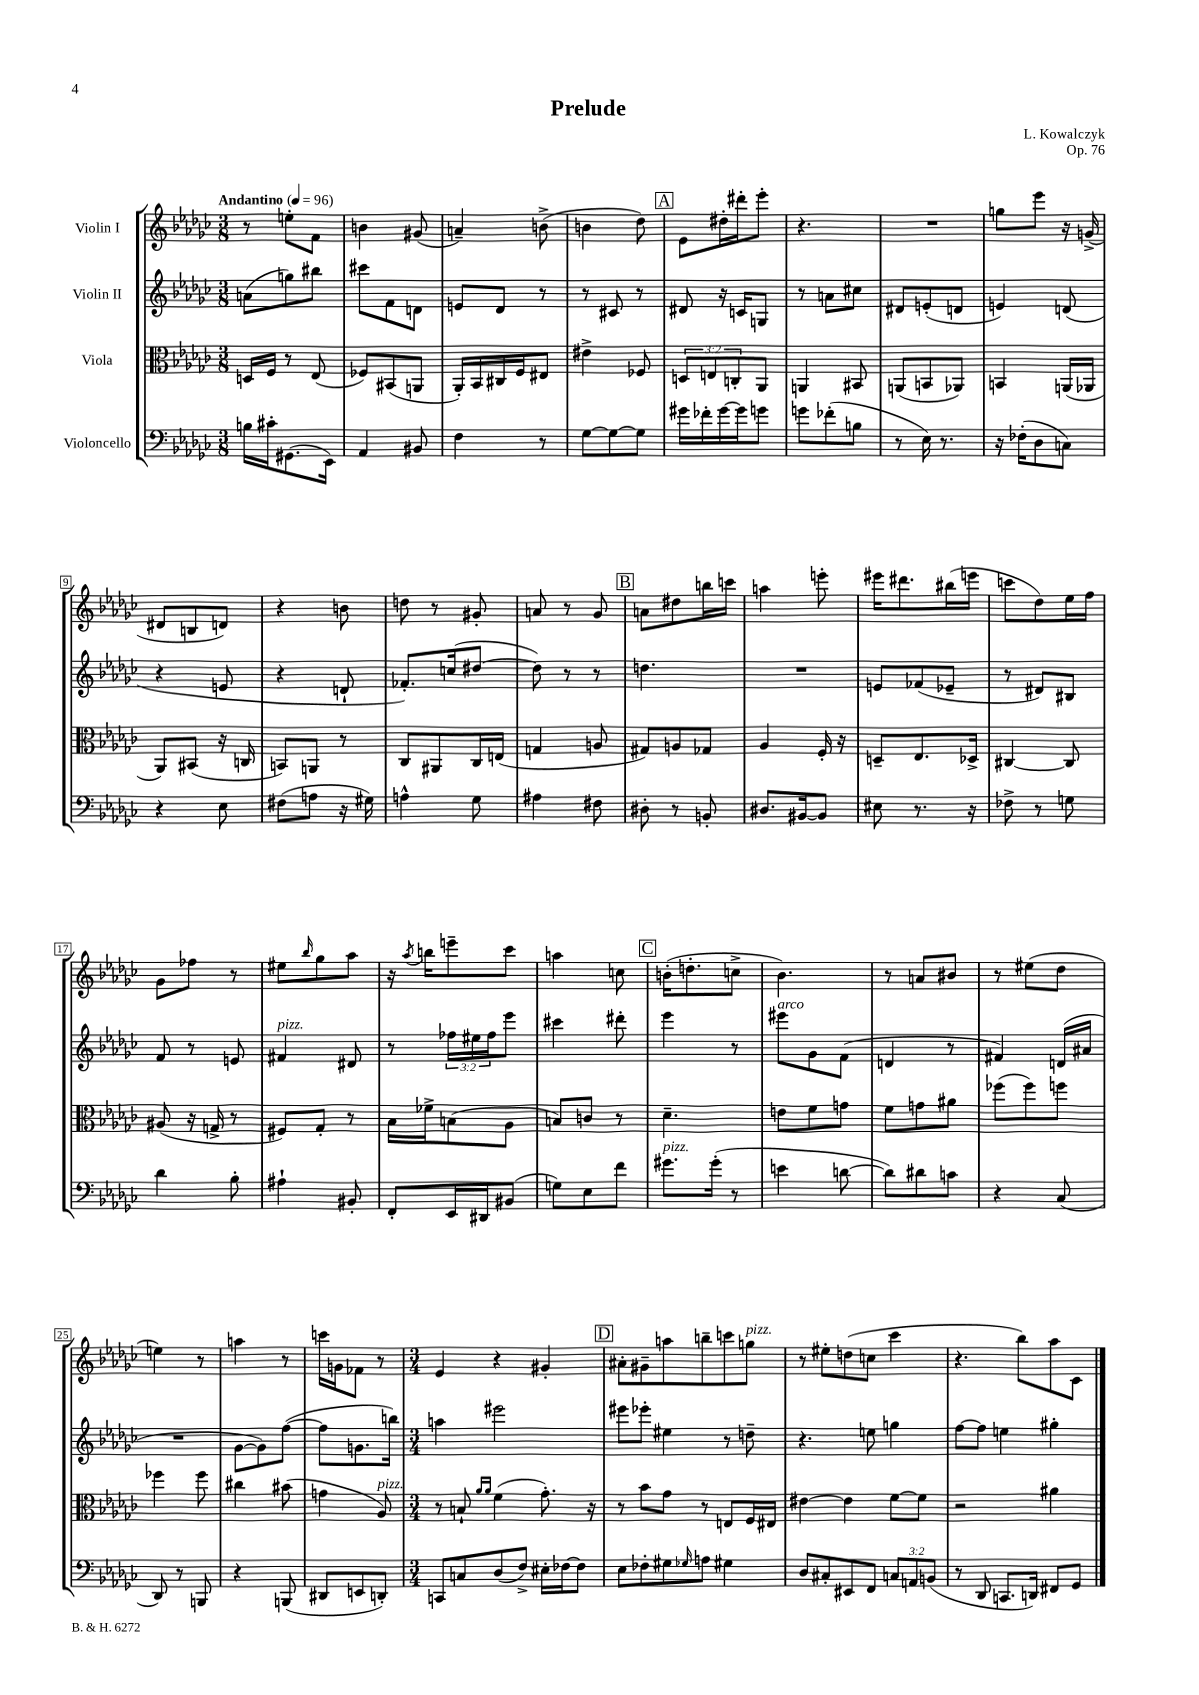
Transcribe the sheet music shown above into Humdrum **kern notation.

**kern	**kern	**kern	**kern
*staff4	*staff3	*staff2	*staff1
*clefF4	*clefC3	*clefG2	*clefG2
*k[b-e-a-d-g-c-]	*k[b-e-a-d-g-c-]	*k[b-e-a-d-g-c-]	*k[b-e-a-d-g-c-]
*M3/8	*M3/8	*M3/8	*M3/8
*MM96	*MM96	*MM96	*MM96
16B	16D	(8a	8r
16c#'	16F	.	.
(8.GG#	8r	8gg)	8ee'
.	(8E-	8bb#	8f
16EE-)	.	.	.
=	=	=	=
4AA-	8F-)	8ccc#	4b
.	(8BB#	8f	.
8BB#	8AA	8d	(8g#
=	=	=	=
4F	16AA-')	8e	4a~)
.	16BB-	.	.
.	16C#	8d-	.
.	16F	.	.
8r	8E#	8r	(8b^
=	=	=	=
[8G-	4e#^	8r	4b
8G-_	.	8c#	.
8G-]	8F-	8r	8dd-)
=	=	=	=
16g#	12D	8d#	8e-
16f-'	.	.	.
.	12E	.	.
[16g#	.	16r	16dd#'
.	12C'	.	.
16g#]	.	16c	16ddd#'
8g	8AA-	8G	8eee-'
=	=	=	=
8g	4AA	8r	4.r
(8f-'	.	8a	.
8B	8BB#	8cc#	.
=	=	=	=
8r	(8AA	8d#	4.r
16E-)	8BB	(8e'	.
8.r	.	.	.
.	8AA-)	8d	.
=	=	=	=
16r	4BB	4e)	8gg
(16F-'	.	.	.
8D-	.	.	8eee-
8C)	(16AA	(8d	16r
.	16AA-	.	(16g^
=	=	=	=
4r	8AA-)	4r	8d#
.	(8BB#	.	8B
8E-	16r	8e	8d)
.	16C	.	.
=	=	=	=
(8F#	8BB)	4r	4r
8A	8AA	.	.
16r	8r	8d`	8b
16G#)	.	.	.
=	=	=	=
4A^^	8C-	8.f-')	8dd
.	8AA#	.	8r
.	.	(16cc	.
8G-	16C-	[8dd#	8g#'
.	(16E	.	.
=	=	=	=
4A#	4G	8dd#])	8a
.	.	8r	8r
8F#	8A	8r	8g-
=	=	=	=
8D#'	8G#)	4.dd	8a
8r	8A	.	8dd#
8BB'	8G-	.	16bb
.	.	.	16ccc
=	=	=	=
8.D#	4A-	4.r	4aa
[16BB#	.	.	.
8BB#]	16F'	.	8eee'
.	16r	.	.
=	=	=	=
8E#	8D~	8e	16eee#
.	.	.	8.ddd#
8.r	8.E-	(8f-	.
.	.	8e-~	(16bb#
16r	16D-^	.	16eee
=	=	=	=
8F-^	[4C#	8r	8ccc
8r	.	8d#)	8dd-)
8G	8C#]	8B#	16ee-
.	.	.	16ff
=	=	=	=
4d-	(8A#	8f	8g-
.	16r	8r	8ff-
.	16G^	.	.
8B-'	8r	8e	8r
=	=	=	=
4A#`	8F#)	4f#	8ee#
.	.	.	16qqbb-
.	8G-'	.	8gg-
8BB#'	8r	8d#	8aa-
=	=	=	=
8FF'	16B-	8r	16r
.	.	.	8qaa-
.	16f-^	.	16bb
16EE-	(8B	24ff-	8eee~
.	.	24ee#	.
16DD#	.	.	.
.	.	24ff-	.
(8BB#	8A-	8eee-	8ccc-
=	=	=	=
8G)	8B)	4ccc#	4aa
8E-	8c	.	.
8f	8r	8ddd#'	8cc
=	=	=	=
8.g#	4.d-~	4eee-	(16b'
.	.	.	8.dd'
(16g#'	.	.	.
8r	.	8r	8cc^
=	=	=	=
4e	8e	8eee#	4.b-)
.	8f	8g-	.
[8d	8g	(8f	.
=	=	=	=
8d])	8f	4d	8r
8d#	8g	.	8a
8c	8a#	8r	8b#
=	=	=	=
4r	(8ff-	4f#)	8r
.	8ff-)	.	(8ee#
(8C-	8ff	(16d	8dd-
.	.	16a#	.
=	=	=	=
8DD-)	4ff-	4.r	4ee)
8r	.	.	.
8BBB	8ff-	.	8r
=	=	=	=
4r	4cc#	[8g-	4aa
.	.	8g-])	.
(8BBB	(8b#	([8ff	8r
=	=	=	=
8DD#	4g	8ff]	16ccc
.	.	.	16g
8EE	.	8.g	8f-
8DD')	8A-)	.	8r
.	.	16bb)	.
=	=	=	=
*M3/4	*M3/4	*M3/4	*M3/4
8CC	8r	4aa	4e-
8C	8B`	.	.
.	16qqa-	.	.
.	16qqa-	.	.
(8D-	(4f	2eee#	4r
8F^)	.	.	.
16E#'	8.g-')	.	4g#'
[16F-	.	.	.
8F-]	.	.	.
.	16r	.	.
=	=	=	=
8E-	8r	8eee#	8a#'
8F-'	8b-	8eee-'	8g#~
8G#	8g-	4ee#	8aa
16qqG-	.	.	.
8A	8r	.	8bb~
4G#	8E	8r	8ccc
.	16F	8dd~	8gg
.	16E#	.	.
=	=	=	=
8D-	[4e#	4.r	8r
8C#'	.	.	8ee#'
8EE#	4e#]	.	(8dd
8FF	.	8ee	8cc
12C	[8f	4gg	4ccc-
12AA	.	.	.
.	8f]	.	.
(12BB	.	.	.
=	=	=	=
8r	2r	[8ff	4.r
8DD-	.	8ff]	.
8.CC	.	4ee	.
.	.	.	8bb-)
16DD)	.	.	.
8FF#	4a#	4gg#'	8aa-
8GG-	.	.	8c-
==	==	==	==
*-	*-	*-	*-
